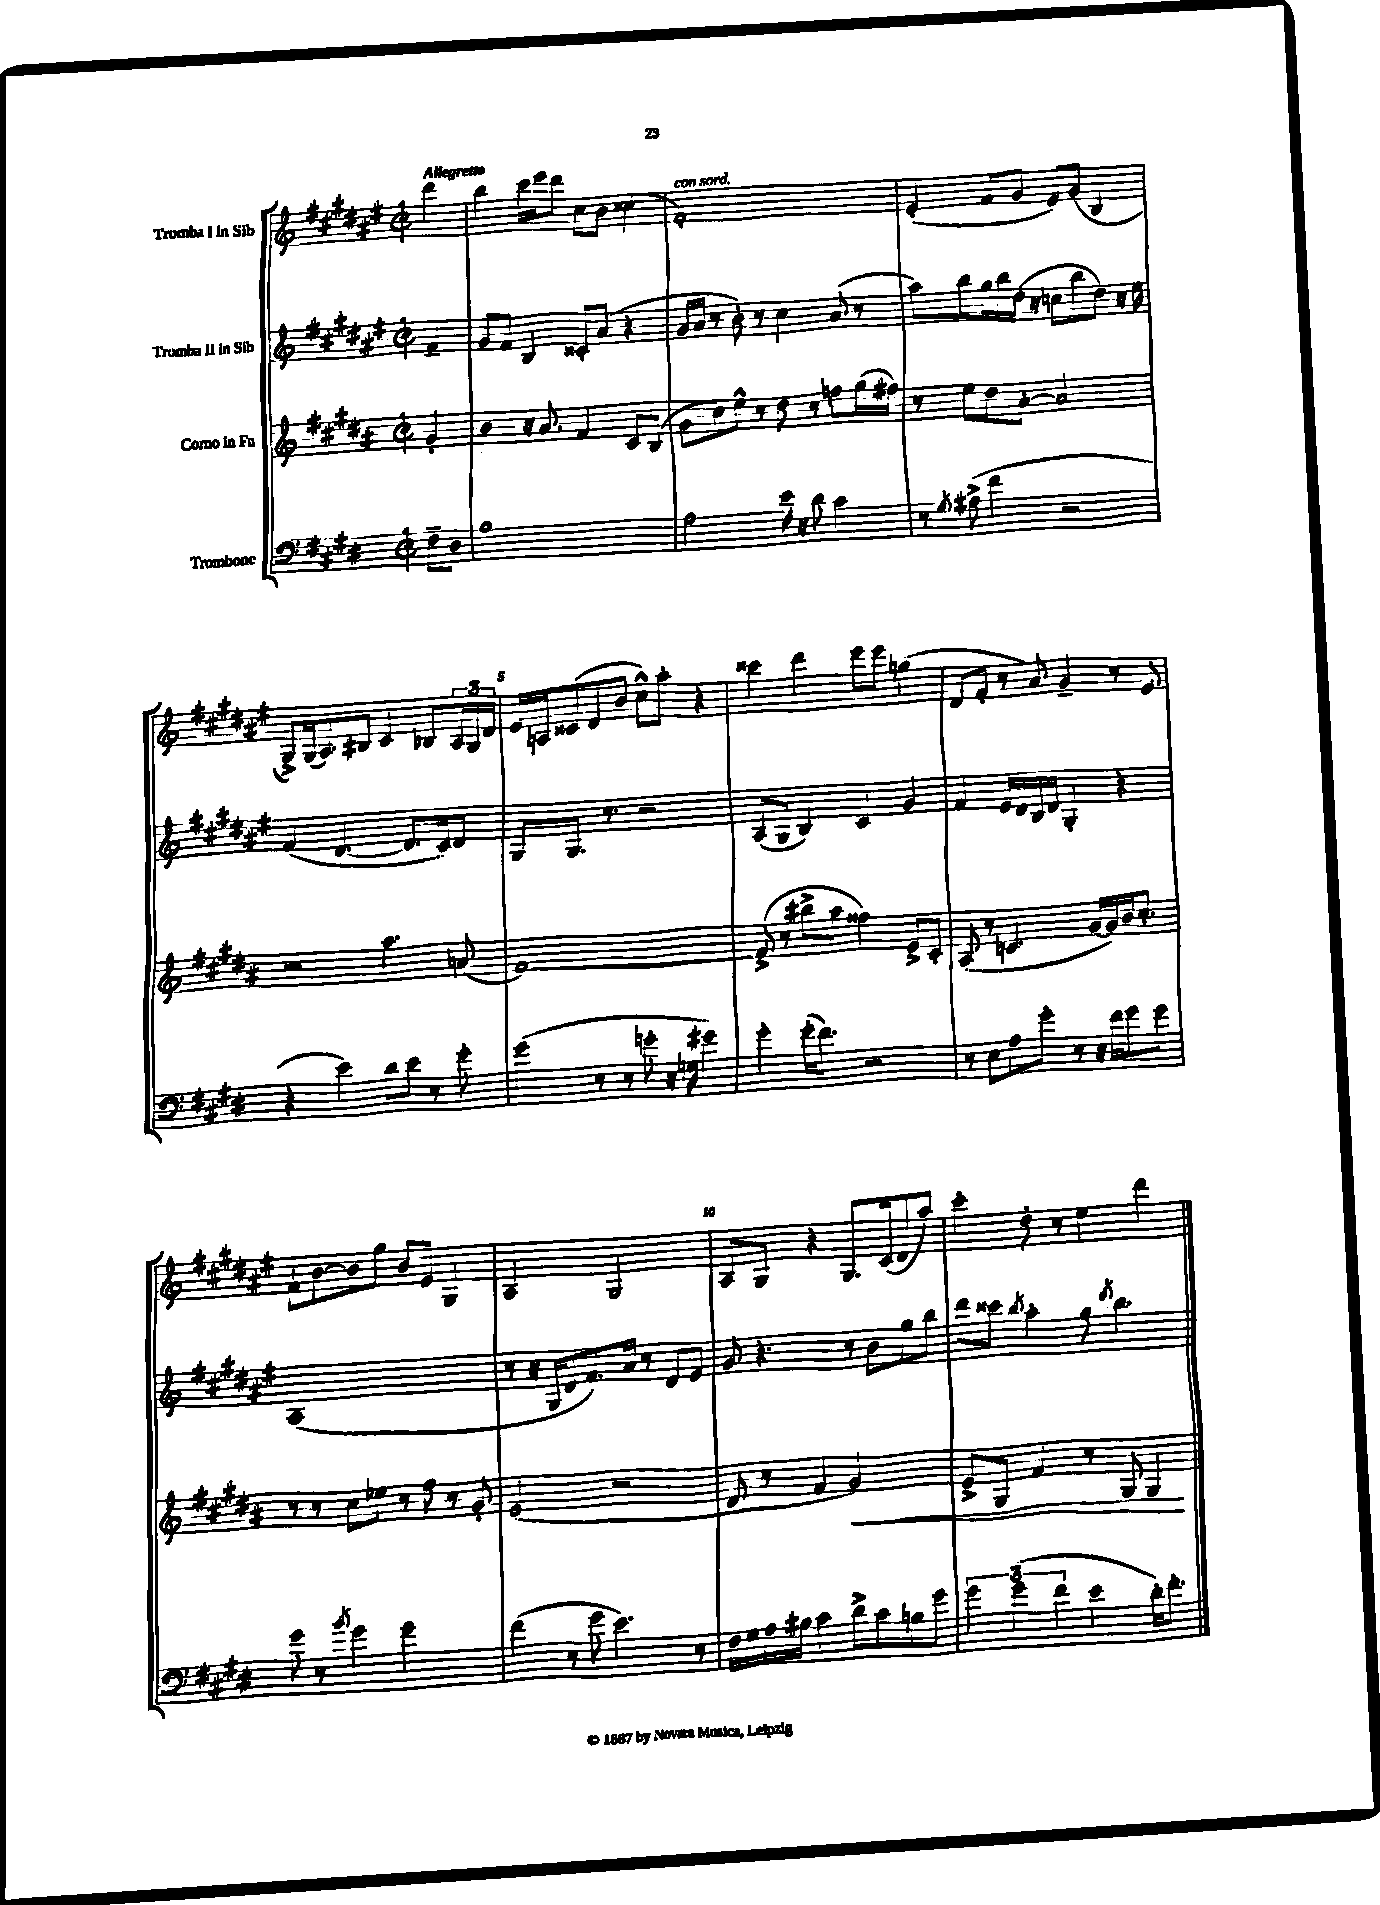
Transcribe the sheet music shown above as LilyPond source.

<<
\new StaffGroup <<
\new Staff = "s0" \with { instrumentName = "Tromba I in Sib" } {
    \clef treble \key fis \major \defaultTimeSignature \time 2/2 \partial 4 \tempo "Allegretto"
    dis'''4 |
    b''4 cis'''16 eis'''16 dis'''8 cis''8 b'8 cisis''4( |
    fis'1-.^\markup { \italic "con sord." }) |
    eis'4-.( fis'8 gis'8 eis'8) gis'8( b4 |
    gis8->) gis16( ais8.) bis8 cis'4 bes8 \tuplet 3/2 { ais16 gis16 dis'16 } |
    eis'16 a16 cisis'8( dis'8 b'8 cis''8-^) ais''8-. r4 |
    cisis'''4 dis'''4 eis'''8 eis'''8 g''4( |
    dis'8 fis'8-. r8 ais'8) gis'4-- r8 eis'8 |
    fis'8-! b'8~ b'8 gis''8 b'8 eis'8 gis4 |
    ais2 gis2 |
    ais8 gis8 r4 gis8. cis'16( dis'8 ais''8) |
    cis'''4-. dis''8-. r8 eis''4 dis'''4 \bar "|." |
}
\new Staff = "s1" \with { instrumentName = "Tromba II in Sib" } {
    \clef treble \key fis \major \defaultTimeSignature \time 2/2 \partial 4
    fis'4-- |
    gis'8 fis'8 b4 cisis'8-. ais'8( r4 |
    gis'16 ais'16 r8 b'8-.) r8 cis''4 ais'8( r8 |
    ais''8) b''8 gis''16 b''16 dis''16( r16 c''8 b''8 dis''8) r16 eis''16 |
    fis'4( dis'4.~ dis'8. cis'16) dis'8 |
    gis8 gis8. r8. r2 |
    ais8( gis8 b4) cis'4 gis'4 |
    fis'4 eis'16 dis'16 b16 dis'16 gis4-. r4 |
    ais1( |
    r8 r16 gis16 dis'8 fis'8.) ais'16 r8 dis'8 eis'8 |
    gis'8 r4. r8 b'8 gis''8 b''8 |
    dis'''8 cisis'''8 \acciaccatura { b''8 } ais''4-. gis''8 \acciaccatura { dis'''8 } b''4. \bar "|." |
}
\new Staff = "s2" \with { instrumentName = "Corno in Fa" } {
    \clef treble \key b \major \defaultTimeSignature \time 2/2 \partial 4
    gis'4-. |
    b'4 r16 ais'8. fis'4 cis'8 b8( |
    gis'8 cis''8) e''8-^ r8 dis''8 r8 f''8 gis''16( fis''16) |
    r8 e''8 dis''8 ais'8~-. ais'2 |
    r2 ais''4. a'8( |
    fis'1~) |
    fis'8->( r8 bis''8-> ais''8 fisis''4) e'8-> cis'8-. |
    ais8( r8 c'4. gis'16~ gis'16) b'16 cis''8.-. |
    r8 r8 cis''8 ees''8 r8 fis''8 r8 gis'8-. |
    e'2( r2 |
    dis'8 r8 fis'4 gis'2\<) |
    e'8-> gis8 fis'4 r8 gis8 gis4\! \bar "|." |
}
\new Staff = "s3" \with { instrumentName = "Trombone" } {
    \clef bass \key e \major \defaultTimeSignature \time 2/2 \partial 4
    fis8-- dis8 |
    b1 |
    a2 e'16 r16 dis'8 cis'4 |
    r8 \acciaccatura { gis8 } ais8->( fis'4 r2 |
    r4 e'4) dis'8 e'8 r8 gis'8-. |
    gis'4( r8 r8 g'8-. r16 g16 gis'4) |
    gis'4-. gis'16-.( fis'8.) r2 |
    r8 e8 a8 gis'8-. r8 r16 fis'16 gis'8 gis'8 |
    gis'8 r8 \acciaccatura { b'8 } gis'4 gis'2 |
    fis'4( r8 gis'8 e'4.) r8 |
    fis16 gis16 a16 bis16 cis'4 dis'8-> cis'8 b8 gis'8 |
    \tuplet 3/2 { gis'4 gis'4( fis'4 } e'4 dis'16-.) fis'8.-. \bar "|." |
}
>>
>>
\layout { \context { \Score \override BarNumber.break-visibility = ##(#f #t #t) barNumberVisibility = #(every-nth-bar-number-visible 5) } }
